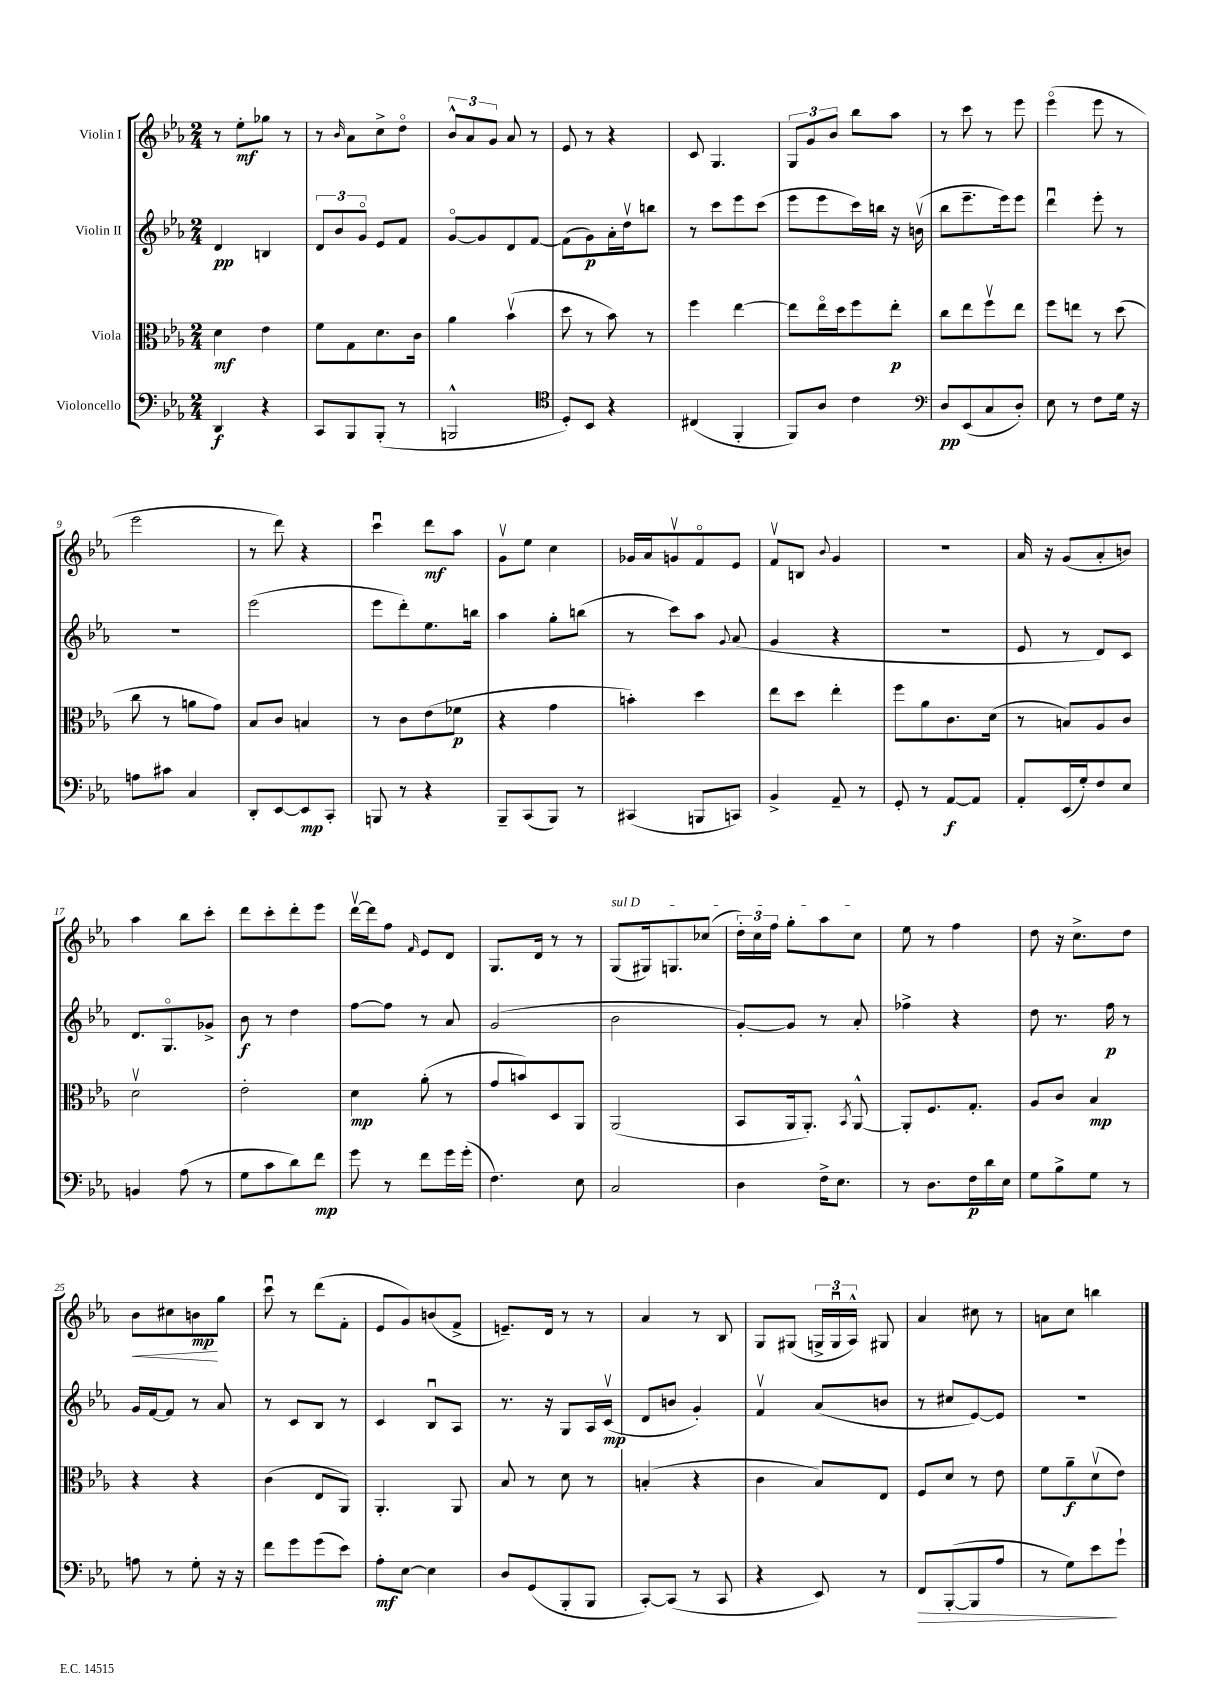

**kern	**dynam	**kern	**dynam	**kern	**dynam	**kern	**dynam
*part4	*part4	*part3	*part3	*part2	*part2	*part1	*part1
*staff4	*staff4	*staff3	*staff3	*staff2	*staff2	*staff1	*staff1
*I"Violoncello	*	*I"Viola	*	*I"Violin II	*	*I"Violin I	*
*clefF4	*	*clefC3	*	*clefG2	*	*clefG2	*
*k[b-e-a-]	*	*k[b-e-a-]	*	*k[b-e-a-]	*	*k[b-e-a-]	*
*M2/4	*	*M2/4	*	*M2/4	*	*M2/4	*
=1	=1	=1	=1	=1	=1	=1	=1
4DD/	f	4d\	mf	4d/	pp	8r	.
.	.	.	.	.	.	8ee-'\L	mf
4r	.	4e-\	.	4Bn/	.	8gg-X\J	.
.	.	.	.	.	.	8r	.
=2	=2	=2	=2	=2	=2	=2	=2
8CC/L	.	8f\L	.	12d/L	.	8r	.
.	.	.	.	12b-/	.	.	.
.	.	.	.	.	.	16qqb-/	.
8BBB-/	.	8G\	.	.	.	8a-\L	.
.	.	.	.	12g/J	.	.	.
(8BBB-'/J	.	8.d\	.	8e-/L	.	8cc^\	.
8r	.	.	.	8f/J	.	8dd\J	.
.	.	16c\Jk	.	.	.	.	.
=3	=3	=3	=3	=3	=3	=3	=3
2BBBn^^/	.	4a-\	.	[8g/L	.	12b-^^/L	.
.	.	.	.	.	.	12a-/	.
.	.	.	.	8g/]	.	.	.
.	.	.	.	.	.	12g/J	.
.	.	(4b-v\	.	8d/	.	8a-/	.
.	.	.	.	[8f/J	.	8r	.
=4	=4	=4	=4	=4	=4	=4	=4
*clefC4	*	*	*	*	*	*	*
8D'/L)	.	8dd\	.	(8f\L]	.	8e-/	.
8BB-/J	.	8r	.	8g\)	p	8r	.
4r	.	8b-\)	.	16a-'\L	.	4r	.
.	.	.	.	16ddv\J	.	.	.
.	.	8r	.	8bbn\J	.	.	.
=5	=5	=5	=5	=5	=5	=5	=5
(4C#X/	.	4ff\	.	8r	.	8c/	.
.	.	.	.	8ccc\L	.	4.G/	.
4FF'/	.	[4ee-\	.	8eee-\	.	.	.
.	.	.	.	(8ccc\J	.	.	.
=6	=6	=6	=6	=6	=6	=6	=6
8FF/L)	.	8ee-\L]	.	8eee-\L	.	12G/L	.
.	.	.	.	.	.	12g/	.
8A-/J	.	16ee-\L	.	8eee-\	.	.	.
.	.	.	.	.	.	12b-/J	.
.	.	16dd\J	.	.	.	.	.
4c\	.	8ff\	.	16ccc\L)	.	8bb-\L	.
.	.	.	.	16bbn\JJ	.	.	.
.	.	8ee-'\J	p	16r	.	8aa-\J	.
.	.	.	.	(16bnv\	.	.	.
=7	=7	=7	=7	=7	=7	=7	=7
*clefF4	*	*	*	*	*	*	*
8D/L	pp	8cc\L	.	8bb-\L	.	8r	.
(8EE-/	.	8ee-\	.	8.eee-~\	.	8ccc\	.
8C/	.	8ffv\	.	.	.	8r	.
.	.	.	.	16eee-\k)	.	.	.
8D'/J)	.	8ee-\J	.	8eee-\J	.	8eee-\	.
=8	=8	=8	=8	=8	=8	=8	=8
8E-\	.	8ff\L	.	4dddu\	.	(4eee-\	.
8r	.	8een\J	.	.	.	.	.
8F\L	.	8r	.	8eee-'\	.	8eee-\	.
16G\Jk	.	(8dd\	.	8r	.	8r	.
16r	.	.	.	.	.	.	.
!!LO:LB:g=z
=9	=9	=9	=9	=9	=9	=9	=9
8An\L	.	8cc\	.	2r	.	2eee-\	.
8c#X\J	.	8r	.	.	.	.	.
4C/	.	8an\L	.	.	.	.	.
.	.	8g\J)	.	.	.	.	.
=10	=10	=10	=10	=10	=10	=10	=10
8DD'/L	.	8B-/L	.	(2eee-\	.	8r	.
[8EE-/	.	8c/J	.	.	.	8ddd\)	.
8EE-/]	mp	4Bn/	.	.	.	4r	.
8CC'/J	.	.	.	.	.	.	.
=11	=11	=11	=11	=11	=11	=11	=11
8BBBn/	.	8r	.	8eee-\L	.	4cccu\	.
8r	.	8c\L	.	8ddd'\)	.	.	.
4r	.	(8e-\	.	8.ee-\	.	8ddd\L	mf
.	.	8f-X\J	p	.	.	8aa-\J	.
.	.	.	.	16bbn\Jk	.	.	.
=12	=12	=12	=12	=12	=12	=12	=12
8BBB-~/L	.	4r	.	4aa-\	.	8gv\L	.
(8CC/	.	.	.	.	.	8ee-\J	.
8BBB-/J)	.	4g\	.	8gg'\L	.	4cc\	.
8r	.	.	.	(8bbn\J	.	.	.
=13	=13	=13	=13	=13	=13	=13	=13
(4CC#X/	.	4bn'\)	.	8r	.	16g-X/LL	.
.	.	.	.	.	.	16a-/J	.
.	.	.	.	8ccc\L)	.	8gnv/	.
8BBBn/L	.	4dd\	.	8aa-\J	.	8f/	.
.	.	.	.	8qqg/	.	.	.
8CCn/J)	.	.	.	(8a-/	.	8e-/J	.
=14	=14	=14	=14	=14	=14	=14	=14
4BB-^/	.	8ee-\L	.	4g/	.	8fv/L	.
.	.	8dd\J	.	.	.	8Bn/J	.
.	.	.	.	.	.	8qqb-/	.
8AA-~/	.	4ee-'\	.	4r	.	4g/	.
8r	.	.	.	.	.	.	.
=15	=15	=15	=15	=15	=15	=15	=15
8GG'/	.	8ff\L	.	2r	.	2r	.
8r	.	8a-\	.	.	.	.	.
[8AA-/L	f	8.c\	.	.	.	.	.
8AA-/J]	.	.	.	.	.	.	.
.	.	(16d\Jk	.	.	.	.	.
=16	=16	=16	=16	=16	=16	=16	=16
8AA-'/L	.	8r	.	8e-/	.	16a-/	.
.	.	.	.	.	.	16r	.
(16EE-/L	.	8Bn/L)	.	8r	.	(8g/L	.
16G'/J)	.	.	.	.	.	.	.
8F/	.	8A-/	.	8d/L)	.	8a-'/	.
8E-/J	.	8c/J	.	8c/J	.	8bn/J)	.
!!LO:LB:g=z
=17	=17	=17	=17	=17	=17	=17	=17
4BBn/	.	2dv\	.	8.d/L	.	4aa-\	.
.	.	.	.	8.G/	.	.	.
(8A-\	.	.	.	.	.	8bb-\L	.
8r	.	.	.	8g-X^/J	.	8ccc'\J	.
=18	=18	=18	=18	=18	=18	=18	=18
8G\L	.	2e-'\	.	8b-\	f	8ddd\L	.
8c\	.	.	.	8r	.	8ccc'\	.
8d\)	.	.	.	4dd\	.	8ddd'\	.
8f\J	mp	.	.	.	.	8eee-\J	.
=19	=19	=19	=19	=19	=19	=19	=19
8g\	.	4d\	mp	[8ff\L	.	[16dddv\LL	.
.	.	.	.	.	.	16ddd\J]	.
8r	.	.	.	8ff\J]	.	8ff\J	.
.	.	.	.	.	.	16qqf/	.
8f\L	.	(8a-'\	.	8r	.	8e-/L	.
16g\L	.	8r	.	8a-/	.	8d/J	.
(16g'\JJ	.	.	.	.	.	.	.
=20	=20	=20	=20	=20	=20	=20	=20
4.F\)	.	8g/L	.	(2g/	.	8.G/L	.
.	.	8bn/)	.	.	.	.	.
.	.	.	.	.	.	16d/Jk	.
.	.	8D/	.	.	.	8r	.
8E-\	.	8AA-/J	.	.	.	8r	.
=21	=21	=21	=21	=21	=21	=21	=21
!	!	!	!	!	!	!LO:TX:a:i:t=sul D	!
2C/	.	(2AA-/	.	2b-\	.	(8G/L	.
.	.	.	.	.	.	16G#X/k)	.
.	.	.	.	.	.	8.Gn/	.
.	.	.	.	.	.	(8cc-X/J	.
=22	=22	=22	=22	=22	=22	=22	=22
4D\	.	8BB-/L	.	[8g'/L)	.	24dd'\LL)	.
.	.	.	.	.	.	24cc\	.
.	.	.	.	.	.	24ff\JJ	.
.	.	16AA-/k	.	8g/J]	.	8gg'\L	.
.	.	8.AA-'/J)	.	.	.	.	.
16F^\KL	.	.	.	8r	.	8aa-\	.
8.E-\J	.	.	.	.	.	.	.
.	.	8qBB-/	.	.	.	.	.
.	.	[8AA-^^/	.	8a-'/	.	8cc\J	.
=23	=23	=23	=23	=23	=23	=23	=23
8r	.	8AA-'/L]	.	4ff-X^\	.	8ee-\	.
8.D\L	.	8.F/	.	.	.	8r	.
.	.	.	.	4r	.	4ff\	.
16F\L	p	8.G'/J	.	.	.	.	.
16d\	.	.	.	.	.	.	.
16E-\JJ	.	.	.	.	.	.	.
=24	=24	=24	=24	=24	=24	=24	=24
8G\L	.	8A-/L	.	8dd\	.	8dd\	.
8B-^\	.	8c/J	.	8.r	.	16r	.
.	.	.	.	.	.	8.cc^\L	.
8G\J	.	4B-/	mp	.	.	.	.
.	.	.	.	16ff\	p	.	.
8r	.	.	.	8r	.	8dd\J	.
!!LO:LB:g=z
=25	=25	=25	=25	=25	=25	=25	=25
!	!	!	!	!	!	!	!LO:HP:b
8An\	.	4r	.	16g/LL	.	8b-\L	<
.	.	.	.	[16f/J	.	.	.
8r	.	.	.	8f/J]	.	8cc#X\	.
8G'\	.	4r	.	8r	.	8bn\	mp
16r	.	.	.	8a-/	.	8gg\J	[
16r	.	.	.	.	.	.	.
=26	=26	=26	=26	=26	=26	=26	=26
8f\L	.	(4c\	.	8r	.	8cccu\	.
8g\	.	.	.	8c/L	.	8r	.
(8g\	.	8E-/L	.	8B-/J	.	(8ddd\L	.
8e-\J)	.	8AA-/J)	.	8r	.	8f'\J	.
=27	=27	=27	=27	=27	=27	=27	=27
8A-'\L	mf	4.AA-'/	.	4c/	.	8e-/L	.
[8E-\J	.	.	.	.	.	8g/)	.
4E-\]	.	.	.	8B-u/L	.	(8bn/	.
.	.	8AA-/	.	8A-/J	.	8f^/J	.
=28	=28	=28	=28	=28	=28	=28	=28
8D/L	.	8B-/	.	8.r	.	8.en~/L)	.
(8GG/	.	8r	.	.	.	.	.
.	.	.	.	16r	.	16d/Jk	.
8BBB-'/	.	8d\	.	8G/L	.	8r	.
8BBB-/J	.	8r	.	16A-/L	.	8r	.
.	.	.	.	(16cv/JJ	mp	.	.
=29	=29	=29	=29	=29	=29	=29	=29
[8CC'/L)	.	(4Bn'/	.	8d/L	.	4a-/	.
(8CC/J]	.	.	.	8bn/J	.	.	.
8r	.	4r	.	4g'/)	.	8r	.
8CC/	.	.	.	.	.	8B-/	.
=30	=30	=30	=30	=30	=30	=30	=30
4r	.	4c\	.	4fv/	.	8G/L	.
.	.	.	.	.	.	(8G#X/J	.
8EE-/)	.	8B-/L)	.	(8a-/L	.	24Gn^/LL	.
.	.	.	.	.	.	24Gu/	.
.	.	.	.	.	.	24A-^^/JJ)	.
8r	.	8E-/J	.	8bn/J	.	8G#X/	.
=31	=31	=31	=31	=31	=31	=31	=31
!	!LO:HP:b	!	!	!	!	!	!
8FF/L	>	8F/L	.	8r	.	4a-/	.
([8BBB-'/	.	8d/J	.	8cc#X/L	.	.	.
8BBB-/]	.	8r	.	[8e-/)	.	8cc#X\	.
8A-/J	.	8e-\	.	8e-/J]	.	8r	.
=32	=32	=32	=32	=32	=32	=32	=32
8r	.	8f\L	.	2r	.	8an\L	.
8G\L)	.	8a-~\	f	.	.	8cc\J	.
8e-\	.	(8dv\	.	.	.	4bbn\	.
8g`\J	]	8e-\J)	.	.	.	.	.
==	==	==	==	==	==	==	==
*-	*-	*-	*-	*-	*-	*-	*-
